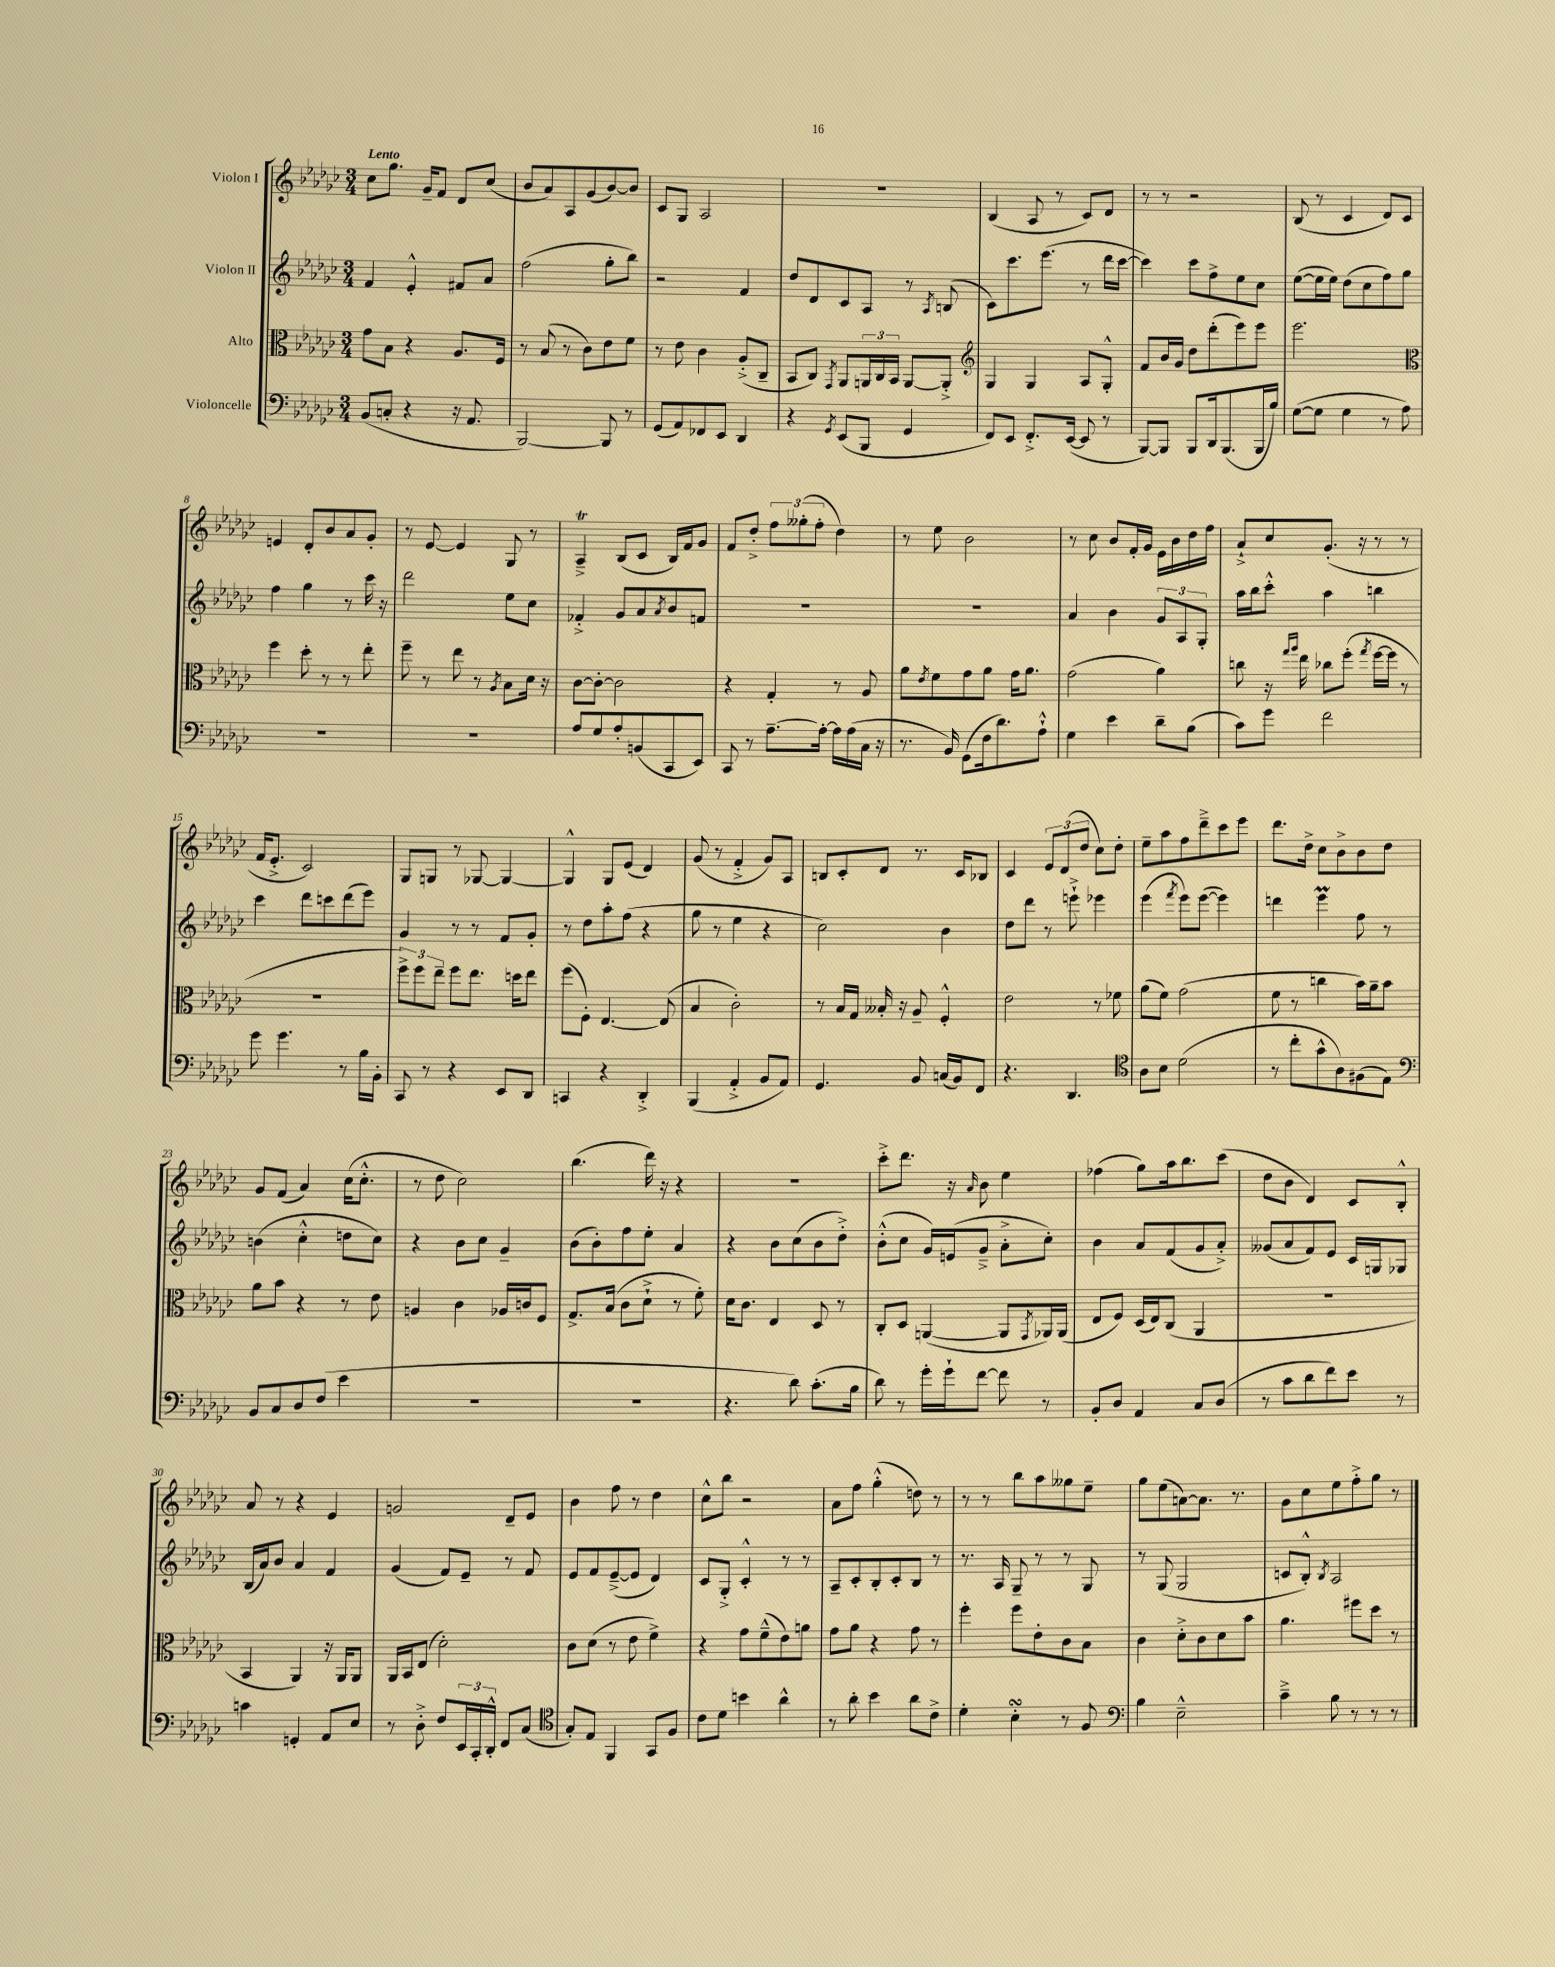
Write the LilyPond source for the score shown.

<<
\new StaffGroup <<
\new Staff = "s0" \with { instrumentName = "Violon I" } {
    \clef treble \key ges \major \numericTimeSignature \time 3/4 \tempo "Lento"
    ces''8 ges''8. ges'16-- f'8 des'8 ces''8( |
    bes'8 aes'8) aes8 ges'8( bes'8~) bes'8 |
    ces'8 ges8 aes2 |
    R2. |
    bes4( aes8 r8 ces'8) des'8 |
    r8 r8 r2 |
    bes8( r8 ces'4 des'8) ces'8 |
    e'4 des'8-. bes'8 aes'8 ges'8-. |
    r8 ees'8~ ees'4 ges8 r8 |
    aes4--->\trill bes8( ces'8 bes16) f'16 ges'8 |
    f'8 des''8-.-> \tuplet 3/2 { f''8 geses''8-.( f''8-. } des''4) |
    r8 ees''8 bes'2 |
    r8 ces''8 bes'8 f'16-. ges'16 ees'16 bes'16 des''16 f''16 |
    aes'8-!-> ces''8 ges'8.-.( r16 r8 r8 |
    f'16 ees'8.-.-> ces'2) |
    ges8 g8 r8 ges8~ ges4~ |
    ges4-^ ges8 ees'8( des'4) |
    ges'8( r8 f'4-.-> ges'8) aes8 |
    b8 ces'8-. des'8 r8. ces'16 bes8 |
    ces'4 \tuplet 3/2 { ees'8 des'8( des''8 } ces''8) des''8-. |
    ees''8-- aes''8 f''8 des'''8---> ces'''8 ees'''8 |
    des'''8. des''16-> ces''8 bes'8-> bes'8 des''8 |
    ges'8 f'8( aes'4) ces''16( ces''8.-.-^ |
    r8 des''8 ces''2) |
    bes''4.( des'''16) r16 r4 |
    R2. |
    ces'''8-.-> des'''8. r16 \grace { aes'16 } bes'8 ees''4 |
    fes''4( ges''8) aes''16 bes''8. ces'''8( |
    des''8 bes'8 des'4) ces'8 bes8-.-^ |
    aes'8 r8 r4 ees'4 |
    g'2 des'8-- ees'8 |
    bes'4 f''8 r8 des''4 |
    ces''8-^ bes''8 r2 |
    aes'8 f''8 ges''4-.-^( d''8) r8 |
    r8 r8 bes''8 aes''8 geses''8 ees''8-- |
    ges''8 ees''8( a'8~) a'8. r8. |
    ges'8 ces''8 ees''8 f''8-.-> ges''8 r8 \bar "|." |
}
\new Staff = "s1" \with { instrumentName = "Violon II" } {
    \clef treble \key ges \major \numericTimeSignature \time 3/4
    f'4 ees'4-.-^ fis'8 aes'8 |
    f''2( ges''8-. bes''8) |
    r2 f'4 |
    des''8 des'8 ces'8 aes8 r8 \acciaccatura { aes8 } b8( |
    ces'8) ces'''8. ees'''8.( r8 des'''16 ces'''16~ |
    ces'''4) ces'''8 f''8-> ees''8 ces''8 |
    ees''8~( ees''16 ees''16) des''8( ces''8 f''8) ges''8 |
    f''4 ges''4 r8 ces'''16 r16 |
    des'''2 ees''8 ces''8 |
    fes'4-.-> ges'8 aes'8 \acciaccatura { aes'8 } bes'8 f'8 |
    R2. |
    R2. |
    aes'4 bes'4 \tuplet 3/2 { ges'8 aes8 ges8-. } |
    aes''16 bes''16 ces'''8-.-^ aes''4 b''4 |
    ces'''4 des'''8 c'''8 des'''8( ees'''8) |
    ges'4 r8 r8 f'8 ges'8-. |
    r8 des''8 aes''8-. f''8( r4 |
    ges''8 r8 ees''4 r4 |
    ces''2) bes'4 |
    des''8 des'''8 r8 e'''8-!-> ees'''4 |
    ees'''4( \acciaccatura { f'''8 } ees'''8) ees'''8~( ees'''4) |
    d'''4 ees'''4\prall f''8 r8 |
    b'4( ces''4-.-^ d''8 ces''8) |
    r4 bes'8 ces''8 ges'4-- |
    bes'8( bes'8-.) f''8 ees''8-. aes'4 |
    r4 bes'8 ces''8( bes'8 des''8-.->) |
    bes'8-.-^( ces''8 ges'16) e'16( ges'8---> aes'8-.-> ces''8-.) |
    bes'4 aes'8 f'8( ges'8 aes'8-.->) |
    geses'8( aes'8 f'8) ees'8 ces'16 g16 ges8 |
    bes16( aes'16) bes'8 aes'4 f'4 |
    ges'4( f'8) ees'8-- r8 f'8 |
    ees'8 f'8 ees'8~--->( ees'8 des'4) |
    ces'8 ges8-.-> ces'4-.-^ r8 r8 |
    aes8-- ces'8-. bes8-. ces'8-. bes8 r8 |
    r8. aes16 ges8-- r8 r8 ges8 |
    r8 ges8( ges2 |
    c'8 bes8-.-^) \acciaccatura { bes8 } aes2 \bar "|." |
}
\new Staff = "s2" \with { instrumentName = "Alto" } {
    \clef alto \key ges \major \numericTimeSignature \time 3/4
    ges'8 bes8 r4 aes8. f16 |
    r8 bes8( r8 ces'8) ees'8 f'8 |
    r8 ees'8 ces'4 aes8-.->( ces8-- |
    bes,8 ces8) \acciaccatura { ges,8 } aes,8 \tuplet 3/2 { a,16 ces16 bes,16 } a,8~ a,8-.-> |
    \clef treble ges4 ges4 aes8 ges8-.-^ |
    f'8 bes'16 ges'16 des''8 des'''8-.( ees'''8) ees'''8 |
    ees'''2. |
    \clef alto f''4 des''8-. r8 r8 ees''8-. |
    f''8-- r8 ees''8 r8 \acciaccatura { aes8 } bes8 des'16 r16 |
    ces'8~ ces'8~-. ces'2 |
    r4 ges4-. r8 aes8 |
    aes'8 \acciaccatura { ees'8 } f'8 ges'8 aes'8 ges'16 aes'8. |
    ges'2( aes'4) |
    c''8 r16 \grace { ges''16 aes''16 } ees''16 ces''8 f''8-.( \acciaccatura { ges''8 } f''16~ f''16 r8 |
    R2. |
    \tuplet 3/2 { f''8->) f''8 ees''8-- } f''8 ees''8. d''16 ees''8 |
    f''8( f8-.) ees4.~ ees8( |
    bes4 ces'2-.) |
    r8 bes16 ges16 beses16-. r16 aes8-- f4-.-^ |
    ees'2 r8 fes'8 |
    aes'8( f'8) ges'2( |
    f'8 r8 c''4 bes'16) aes'16-- bes'8 |
    aes'8 bes'8 r4 r8 ees'8 |
    a4 ces'4 aes16 c'16 f8 |
    ges8.-> bes16( ces'8 des'8-!-> r8 f'8-.) |
    des'16 ces'8. ees4 des8 r8 |
    ces8-. des8 a,4~( a,8 \acciaccatura { ges,8 } aes,16) aes,16( |
    ees8 f8) des16( ees16) ces8( aes,4 |
    R2. |
    bes,4 aes,4) r16 aes,16 aes,8 |
    aes,16 bes,16 ees8( des'2-.) |
    ces'8 des'8( r8 ees'8 f'4->) |
    r4 ges'8 f'8---^( ees'8) a'8 |
    ges'8 aes'8 r4 ges'8 r8 |
    f''4-. f''8 ees'8-. ces'8 bes8 |
    ces'4 des'8-.-> ces'8 des'8 bes'8 |
    aes'4. fis''8 des''8 r8 \bar "|." |
}
\new Staff = "s3" \with { instrumentName = "Violoncelle" } {
    \clef bass \key ges \major \numericTimeSignature \time 3/4
    bes,8( c8-. r4 r16 aes,8. |
    bes,,2~) bes,,8 r8 |
    ges,8( aes,8) fes,8 ees,8 des,4 |
    r4 \acciaccatura { ges,8 } ees,8( bes,,8 ges,4 |
    f,8) ees,8 f,8.-.-> ees,16~( ees,8 r8 |
    bes,,8~) bes,,8 bes,,8 des,16 bes,,8.( bes,,16 bes16) |
    ges8~( ges8 ges4 r8 aes8) |
    R2. |
    R2. |
    aes8 ges8 aes8-. b,8( ces,8 ees,8) |
    ces,8 r8 aes8.~-- aes16~-. aes16 aes16( ces16 r16 |
    r8. bes,16) ges,8( f16 des'8.) aes8-!-^ |
    ges4 ees'4 des'8-- bes8( |
    ces'8) ges'8 f'2 |
    ges'8 ges'4. r8 bes16 bes,16-. |
    ces,8 r8 r4 ees,8 des,8 |
    c,4 r4 des,4-.-> |
    bes,,4( aes,4-.-> bes,8 aes,8) |
    ges,4. bes,8 c16( bes,16) f,8 |
    r4. des,4. |
    \clef tenor aes8 bes8 des'2( |
    r8 ces''8-. ges'8-^ aes8) fis8( ees8) |
    \clef bass bes,8 ces8 des8 f8( ees'4 |
    R2. |
    R2. |
    r4. des'8) ces'8.-.( bes16 |
    des'8) r8 ges'16-. ges'16-! f'8~ f'8 r8 |
    bes,8-. des8 aes,4 ces8 des8( |
    r8 ces'8 des'8 f'8) ees'8 r8 |
    c'4 g,4-. aes,8 ees8 |
    r8 des8-.-> f8 \tuplet 3/2 { ees,16 ces,16-. des,16-.-^ } f,8 ces8( |
    \clef tenor ges8-.) ees8 f,4 ges,8 f8 |
    ces'8 des'8 b'4 aes'4-^ |
    r8 aes'8-. bes'4 aes'8 ces'8-> |
    des'4-. bes4-.\turn r8 f8 |
    \clef bass bes4 ees2---^ |
    ces'4---> bes8 r8 r8 r8 \bar "|." |
}
>>
>>
